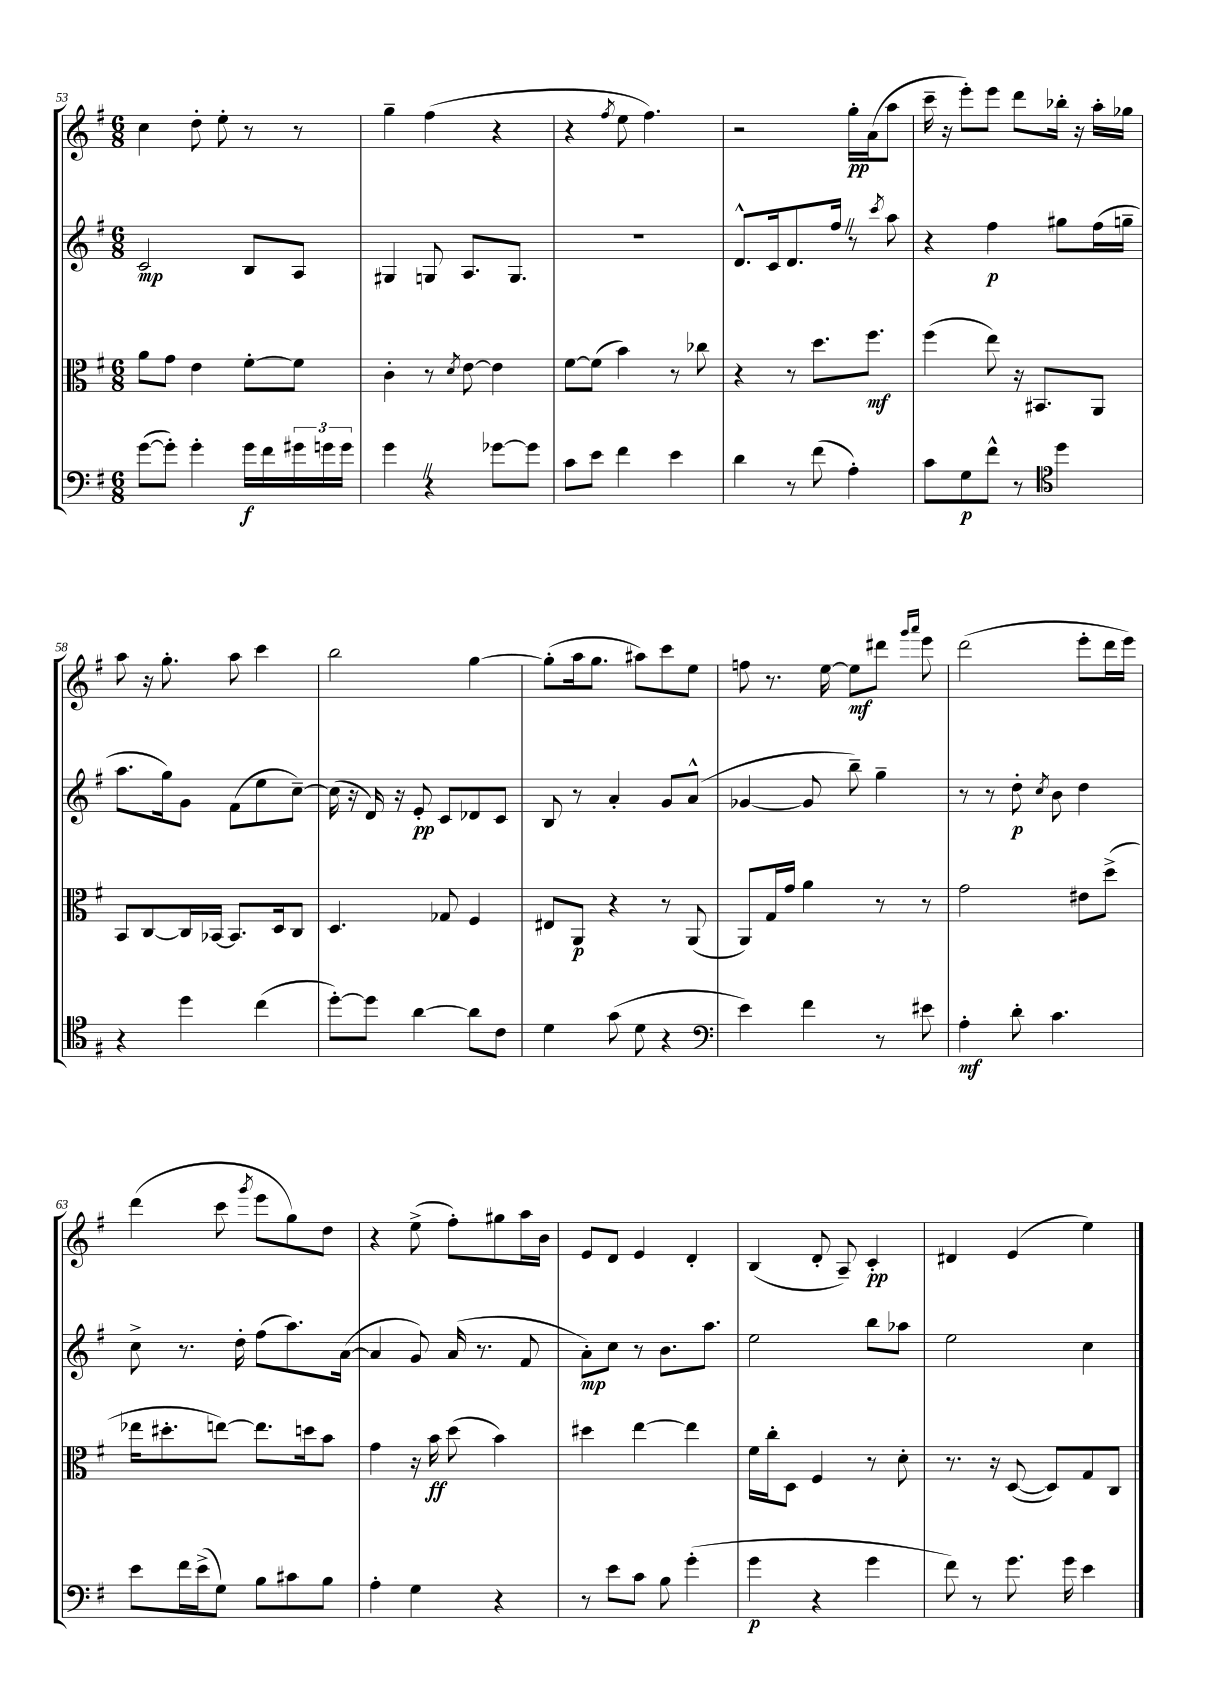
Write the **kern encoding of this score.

**kern	**kern	**kern	**kern
*staff4	*staff3	*staff2	*staff1
*clefF4	*clefC3	*clefG2	*clefG2
*k[f#]	*k[f#]	*k[f#]	*k[f#]
*M6/8	*M6/8	*M6/8	*M6/8
([8g\L	8a\L	2c/	4cc\
8g'\]J)	8g\J	.	.
4g'\	4e\	.	8dd'\
.	.	.	8ee'\
16g\LL	[8f#'\L	8B/L	8r
16f#\	.	.	.
24g#\	8f#\]J	8A/J	8r
24g\	.	.	.
24g\JJ	.	.	.
=	=	=	=
4g\	4c'\	4G#/	4gg~\
4r	8r	8G/	(4ff#\
.	8qd/	.	.
.	[8e\	8.A/L	.
[8g-\L	4e\]	.	4r
.	.	8.G/J	.
8g-\]J	.	.	.
=	=	=	=
8c\L	[8f#\L	2.r	4r
8e\J	(8f#\]J	.	.
.	.	.	8qff#/
4f#\	4b\)	.	8ee\
.	.	.	4.ff#\)
4e\	8r	.	.
.	8cc-\	.	.
=	=	=	=
4d\	4r	8.d^^/L	2r
.	.	16c/k	.
8r	8r	8.d/	.
(8f#\	8.dd\L	.	.
.	.	16ff#/Jk	.
4A'\)	.	8r	16gg'\LL
.	8.ff#\J	.	(16a\J
.	.	8qccc/	.
.	.	8aa\	8aa\J
=	=	=	=
8c\L	(4ff#\	4r	16ccc~\
.	.	.	16r
8G\	.	.	8eee'\L)
8f#^^\J	8ee\)	4ff#\	8eee\J
8r	16r	.	8ddd\L
.	8.BB#/L	.	.
*clefC4	*	*	*
4dd\	.	8gg#\L	16bb-'\Jk
.	.	.	16r
.	8AA/J	(16ff#\L	16aa'\LL
.	.	16gg~\JJ	16gg-\JJ
=	=	=	=
4r	8BB/L	8.aa\L	8aa\
.	[8C/	.	16r
.	.	16gg\k)	8.gg'\
4dd\	16C/]L	8g\J	.
.	[16BB-/JJ	.	.
.	8.BB-/]L	(8f#\L	8aa\
(4cc\	.	8ee\	4ccc\
.	16D/k	.	.
.	8C/J	[8cc~\J)	.
=	=	=	=
[8dd'\L)	4.D/	(16cc\]	2bb\
.	.	16r	.
8dd\]J	.	16d/)	.
.	.	16r	.
[4a\	.	8e'/	.
.	8G-/	8c/L	.
8a\]L	4F#/	8d-/	[4gg\
8c\J	.	8c/J	.
=	=	=	=
4d\	8E#/L	8B/	(8gg'\]L
.	8AA/J	8r	16aa\k
.	.	.	8.gg\J
(8g\	4r	4a'/	.
8d\	.	.	8aa#\L)
4r	8r	8g/L	8ccc\
.	(8AA/	(8a^^/J	8ee\J
=	=	=	=
*clefF4	*	*	*
4e\)	8AA/L)	[4g-/	8ff\
.	16G/L	.	8.r
.	16g/JJ	.	.
4f#\	4a\	8g-/]	.
.	.	.	[16ee\
.	.	8bb~\)	8ee\]L
8r	8r	4gg~\	8ddd#\J
.	.	.	16qqggg/LL
.	.	.	16qqaaa/JJ
8e#\	8r	.	8eee\
=	=	=	=
4A'\	2g\	8r	(2ddd\
.	.	8r	.
8d'\	.	8dd'\	.
.	.	8qcc/	.
4.c\	.	8b\	.
.	8e#\L	4dd\	8eee'\L
.	(8dd^\J	.	16ddd\L
.	.	.	16eee\JJ)
=	=	=	=
8e\L	16ee-\LK	8cc^\	(4ddd\
.	8.dd#'\	.	.
16f#\L	.	8.r	.
(16e^\J	.	.	.
8G\J)	[8ee\J)	.	8ccc\
.	.	16dd'\	.
.	.	.	8qggg/
8B\L	8.ee\]L	(8ff#\L	8eee\L
8c#\	.	8.aa\)	8gg\)
.	16dd\k	.	.
8B\J	8b\J	.	8dd\J
.	.	([16a\Jk	.
=	=	=	=
4A'\	4g\	4a/]	4r
4G\	16r	8g/)	(8ee^\
.	16b\	.	.
.	(8dd\	(16a/	8ff#'\L)
.	.	8.r	.
4r	4b\)	.	8gg#\
.	.	8f#/	16aa\L
.	.	.	16b\JJ
=	=	=	=
8r	4dd#\	8a'\L)	8e/L
8e\L	.	8cc\J	8d/J
8c\J	[4ee\	8r	4e/
8B\	.	8.b\L	.
(4g'\	4ee\]	.	4d'/
.	.	8.aa\J	.
=	=	=	=
4g\	16f#\LL	2ee\	(4B/
.	16cc'\J	.	.
.	8D\J	.	.
4r	4F#/	.	8d'/
.	.	.	8A~/)
4g\	8r	8bb\L	4c'/
.	8d'\	8aa-\J	.
=	=	=	=
8f#\)	8.r	2ee\	4d#/
8r	.	.	.
.	16r	.	.
8.g\	([8D/	.	(4e/
.	8D/]L)	.	.
16g\	.	.	.
4e\	8G/	4cc\	4ee\)
.	8C/J	.	.
==	==	==	==
*-	*-	*-	*-
